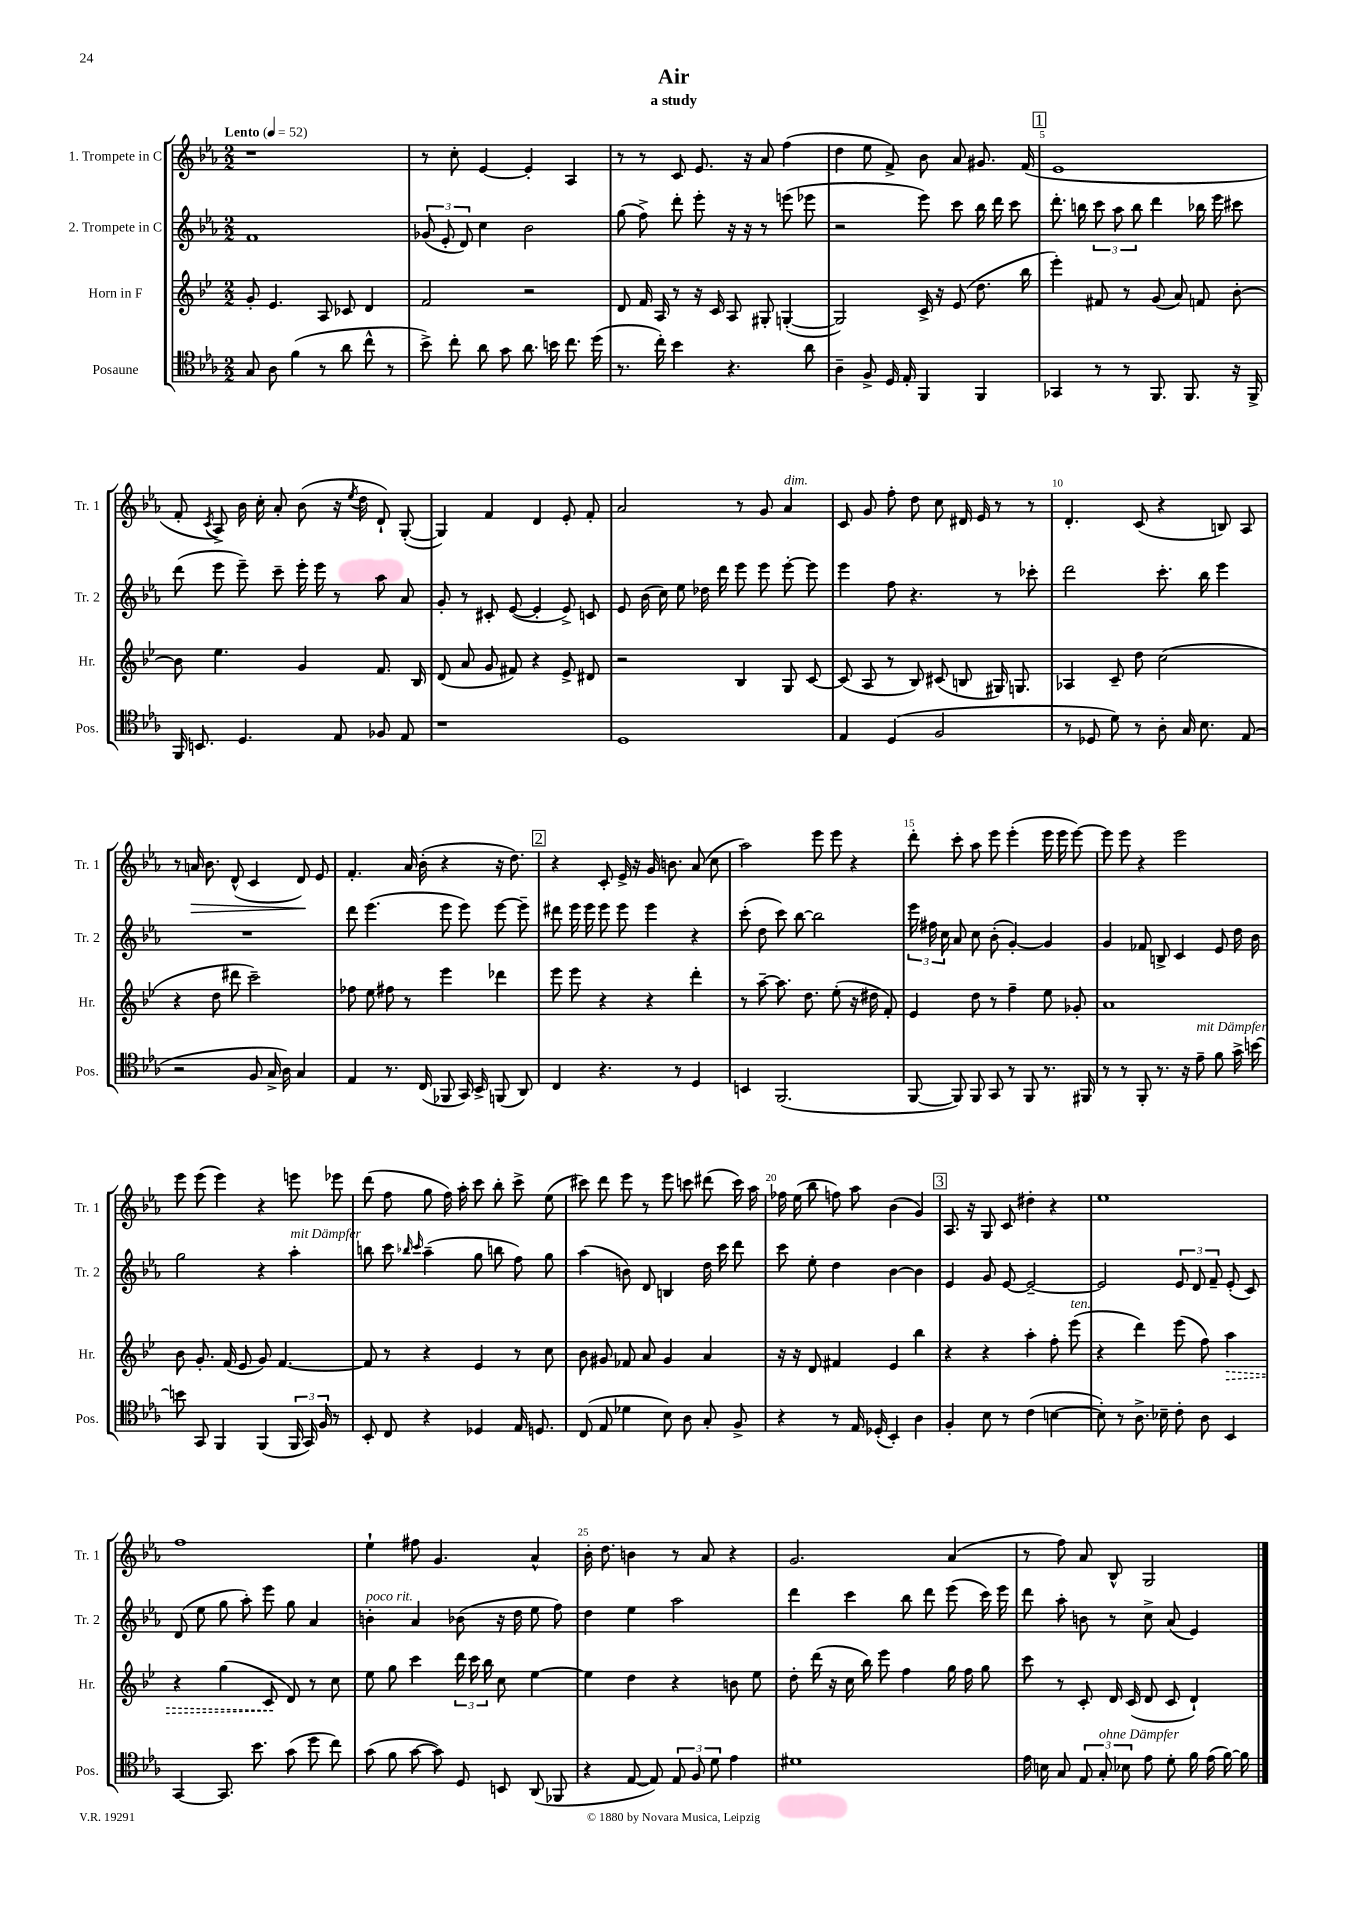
\header { title = "Air" subtitle = "a study" }
<<
\new StaffGroup <<
\new Staff = "s0" \with { instrumentName = "1. Trompete in C" shortInstrumentName = "Tr. 1" } {
    \clef treble \key ees \major \numericTimeSignature \time 2/2 \tempo "Lento" 4 = 52
    \autoBeamOff r1 |
    r8 c''8-. ees'4~ ees'4-. aes4 |
    r8 r8 c'8 ees'8. r16 aes'8 f''4( |
    d''4 ees''8 f'8->) bes'8 aes'8 gis'8. f'16( |
    \mark \markup { \box "1" } ees'1 |
    f'8-. \acciaccatura { c'8 } aes8->) bes'16 c''16-. aes'8-. bes'8( r16 \acciaccatura { ees''8 } d''16 d'8-!) g8~-.( |
    g4) f'4 d'4 ees'8-. f'8-. |
    aes'2 r8 g'8 aes'4^\markup { \italic "dim." } |
    c'8 g'8 f''8-. d''8 c''8 dis'16 ees'16 r8 r8 |
    d'4.-. c'8( r4 b8) aes8 |
    r8 a'16\> bes'8. d'8-^( c'4 d'8\!) ees'8 |
    f'4.-. aes'16 bes'16-.( r4 r16 d''8.) |
    \mark \markup { \box "2" } r4 c'8-. ees'16-> r16 g'16 b'8. aes'8( c''8 |
    aes''2) ees'''8 ees'''8 r4 |
    d'''8-. c'''8-. aes''8 ees'''8 ees'''4-.( ees'''16 ees'''16 ees'''8~) |
    ees'''8 ees'''8 r4 ees'''2 |
    ees'''8 ees'''8( ees'''4) r4 e'''8 ees'''8 |
    d'''8( f''8 g''8 f''16) aes''16-. c'''8 bes''8-. c'''8-> ees''8( |
    cis'''8) d'''8 ees'''8 r8 ees'''8 c'''8 dis'''8( c'''16) aes''16 |
    fes''16 ees''16( bes''8 f''8) aes''8 bes'4( g'4) |
    \mark \markup { \box "3" } aes8. r16 g8 c'8 dis''4-. r4 |
    ees''1 |
    f''1 |
    ees''4-! fis''8 g'4. aes'4-^ |
    bes'16-. d''8. b'4 r8 aes'8 r4 |
    g'2. aes'4( |
    r8 f''8) aes'8 bes8-^ g2 \bar "|." |
}
\new Staff = "s1" \with { instrumentName = "2. Trompete in C" shortInstrumentName = "Tr. 2" } {
    \clef treble \key ees \major \numericTimeSignature \time 2/2
    \autoBeamOff f'1 |
    \tuplet 3/2 { ges'8( ees'8-. d'8) } c''4 bes'2 |
    g''8( f''8->) d'''8-. ees'''8-. r16 r16 r8 e'''8( ees'''8 |
    r2 ees'''8) c'''8 bes''16 d'''16 c'''8 |
    \mark \markup { \box "1" } d'''8.-. b''16 \tuplet 3/2 { c'''8 aes''8 b''8 } d'''4 bes''16 ees'''16 cis'''8 |
    d'''8( ees'''8 ees'''8--) c'''8-- ees'''16-. ees'''16 r8 aes''8 aes'8 |
    g'8-. r8 cis'8-. ees'8~( ees'4-. ees'8->) c'8 |
    ees'8 bes'16( c''16) ees''8 des''16 d'''16 ees'''8 ees'''8 ees'''8~-. ees'''8 |
    ees'''4 f''8 r4. r8 ces'''8-. |
    d'''2 c'''8.-. bes''16 ees'''4 |
    R1 |
    d'''8 ees'''4.( ees'''8 ees'''8) ees'''8~ ees'''8-- |
    \mark \markup { \box "2" } dis'''8 ees'''16 ees'''16 ees'''8 ees'''8 ees'''4 r4 |
    c'''8-.( d''8 c'''8) bes''8~ bes''2 |
    \tuplet 3/2 { ees'''16 fis''16 c''16 } aes'8 c''8 bes'8-.( g'4~-.) g'4 |
    g'4 fes'8 b8-> c'4 ees'8 d''16 bes'16 |
    g''2 r4 aes''4-.^\markup { \italic "mit Dämpfer" } |
    b''8 c'''8 \grace { bes''16 c'''16 } aes''4--( g''8 b''8 f''8) g''8 |
    aes''4( b'8) d'8 b4 d''16 c'''16 d'''8 |
    c'''8 ees''8-. d''4 bes'4~ bes'4 |
    \mark \markup { \box "3" } ees'4 g'8 ees'8~ ees'2~-- |
    ees'2 \tuplet 3/2 { ees'8 d'8 f'8-- } ees'8-.( c'8) |
    d'8( ees''8 g''8 aes''8-.) ees'''8 g''8 aes'4 |
    b'4-.^\markup { \italic "poco rit." } aes'4 bes'8( r16 d''16 ees''8 f''8) |
    d''4 ees''4 aes''2 |
    d'''4 c'''4 bes''8 d'''8 ees'''8( c'''16) ees'''16 |
    d'''8 aes''8-. b'8 r8 c''8-> aes'8( ees'4) \bar "|." |
}
\new Staff = "s2" \with { instrumentName = "Horn in F" shortInstrumentName = "Hr." } {
    \clef treble \key bes \major \numericTimeSignature \time 2/2
    \autoBeamOff g'8-. ees'4. a8 ces'8 d'4 |
    f'2 r2 |
    d'8 f'16 a16 r8 r16 c'16 a8 gis8-. g4~-.( |
    g2) c'16-> r16 ees'8( d''8. bes''16 |
    \mark \markup { \box "1" } ees'''4-.) fis'8 r8 g'8( a'8) f'8 bes'8~-. |
    bes'8 ees''4. g'4 f'8. bes16 |
    d'8( a'8 g'8 fis'8) r4 ees'8-> dis'8 |
    r2 bes4 g8 c'8~ |
    c'8( a8 r8 bes8) cis'8( b8 gis16) g8. |
    aes4 c'8-- d''8 c''2( |
    r4 d''8 dis'''8 c'''2--) |
    fes''8 ees''8 fis''8 r8 ees'''4 des'''4 |
    \mark \markup { \box "2" } ees'''8 ees'''8 r4 r4 d'''4-. |
    r8 a''8~-- a''8. d''8. ees''8-.( r16 dis''16 f'8-.) |
    ees'4 d''8 r8 f''4-- ees''8 ges'8-. |
    a'1 |
    bes'8 g'8.-. f'16( ees'8 g'8) f'4.~ |
    f'8 r8 r4 ees'4 r8 c''8 |
    bes'8 gis'8 fes'8 a'8 gis'4 a'4 |
    r16 r16 d'8 fis'4 ees'4 bes''4 |
    \mark \markup { \box "3" } r4 r4 a''4-. f''8-. ees'''8^\markup { \italic "ten." }( |
    r4 d'''4) ees'''8( f''8) \once \override Hairpin.style = #'dashed-line a''4\> |
    r4 g''4( c'8\! d'8) r8 c''8 |
    ees''8 g''8 c'''4 \tuplet 3/2 { d'''16 c'''16 bes''16 } c''8 ees''4~ |
    ees''4 d''4 r4 b'8 ees''8 |
    d''8-. d'''16( r16 c''16 bes''16) ees'''8 f''4 g''16 f''16 g''8 |
    c'''8 r8 c'8-. d'16 c'16( d'8 c'8 d'4-!) \bar "|." |
}
\new Staff = "s3" \with { instrumentName = "Posaune" shortInstrumentName = "Pos." } {
    \clef tenor \key ees \major \numericTimeSignature \time 2/2
    \autoBeamOff g8 aes8 f'4( r8 aes'8 c''8-^ r8 |
    bes'8->) c''8-. aes'8 g'8 aes'8. b'16 c''8. d''16( |
    r8. c''16-.) bes'4 r4. aes'8 |
    aes4-- f8-> d16 ees16-. f,4 f,4 |
    \mark \markup { \box "1" } ges,4 r8 r8 f,8. f,8. r16 f,16-> |
    f,16 b,8. d4. ees8 fes8 ees8 |
    r1 |
    d1 |
    ees4 d4( f2 |
    r8 des8 d'8) r8 aes8-. g16 bes8. ees8( |
    r2 f8 g16-> aes16) g4 |
    ees4 r8. c16( fes,8 g,16) bes,16-> f,8( aes,8) |
    \mark \markup { \box "2" } c4 r4. r8 d4 |
    b,4 f,2.( |
    f,8~ f,8) f,8 g,8 r8 f,8 r8. fis,16 |
    r8 r8 f,8-. r8. r16 ees'8--^\markup { \italic "mit Dämpfer" } f'8 g'16-> b'16~ |
    b'8 g,8 f,4 f,4( \tuplet 3/2 { f,16 g,16) f16 } r8 |
    bes,8-. c8 r4 des4 ees16 d8. |
    c8( ees8 des'4 bes8) aes8 g8-. f8-> |
    r4 r8 ees16 des16-.( bes,4-.) aes4 |
    \mark \markup { \box "3" } f4-. bes8 r8 c'4( b4~ |
    b8-.) r8 aes8.-> bes16-- c'8-. aes8 bes,4 |
    g,4~ g,8. bes'8. g'8( d''8 c''8) |
    g'8( f'8 g'8~ g'8) d8 b,8 aes,8( fes,8 |
    r4 ees8~ ees8) \tuplet 3/2 { ees8 f8 d'8 } ees'4 |
    dis'1 |
    ees'16 b16 g8 \tuplet 3/2 { ees8 g8-.^\markup { \italic "ohne Dämpfer" } bes8 } ees'8 d'8-. f'16 ees'16( f'16~) f'16 \bar "|." |
}
>>
>>
\layout { \context { \Score \override BarNumber.break-visibility = ##(#f #t #t) barNumberVisibility = #(every-nth-bar-number-visible 5) } }
